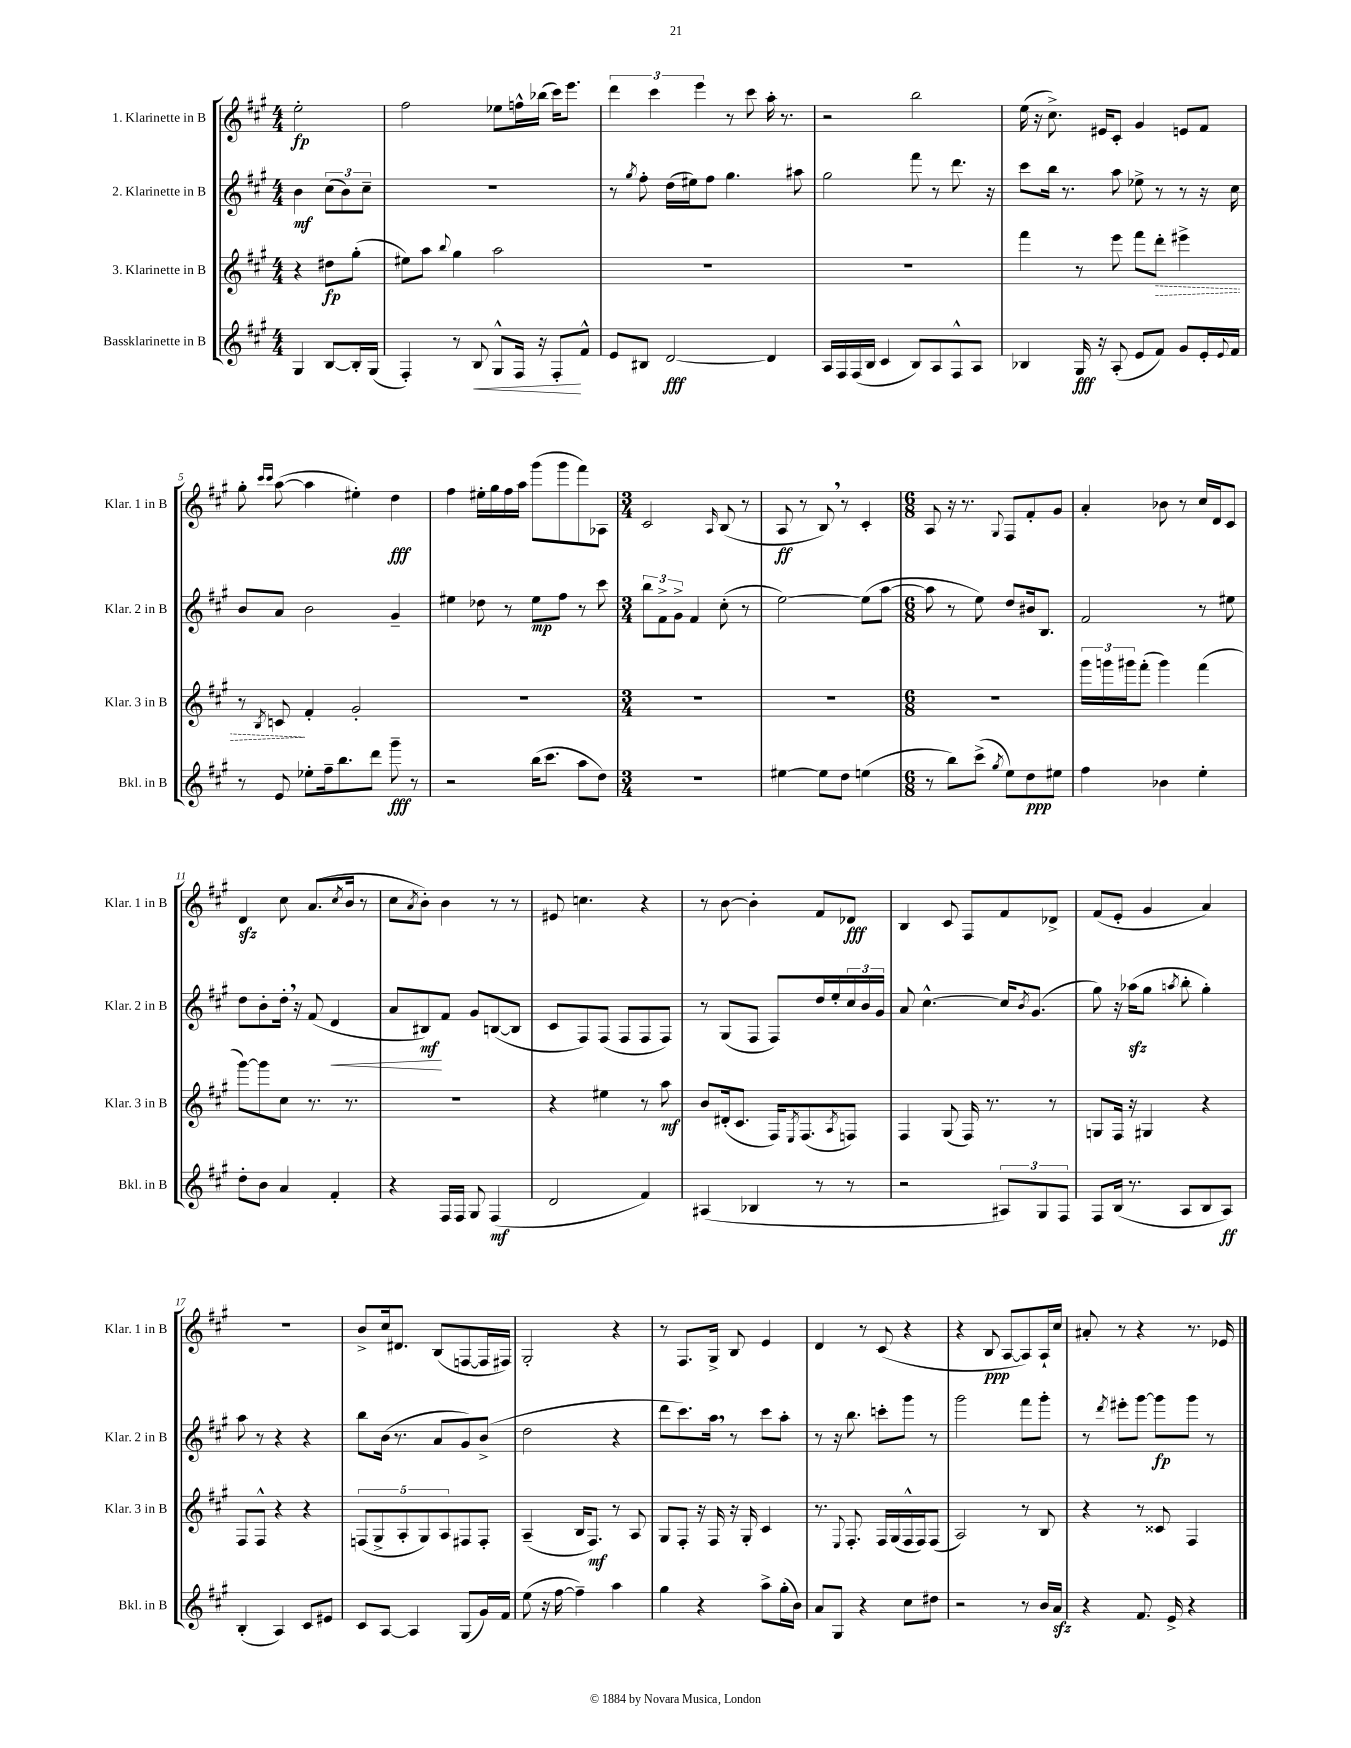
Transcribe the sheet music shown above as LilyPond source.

<<
\new StaffGroup <<
\new Staff = "s0" \with { instrumentName = "1. Klarinette in B" shortInstrumentName = "Klar. 1 in B" } {
    \clef treble \key a \major \numericTimeSignature \time 4/4 \partial 2
    e''2-.\fp |
    fis''2 ees''8 f''16-^ bes''16( cis'''16) e'''8. |
    \tuplet 3/2 { d'''4 cis'''4 e'''4 } r8 cis'''8 a''16-. r8. |
    r2 b''2 |
    e''16( r16 cis''8.->) eis'16 cis'8-. gis'4 e'8 fis'8 |
    gis''8-. \grace { cis'''16 cis'''16 } a''8~( a''4 eis''4-.) d''4\fff |
    fis''4 eis''16-. gis''16 fis''16 a''16 gis'''8( gis'''8 fis'''8) aes8 |
    \numericTimeSignature \time 3/4 cis'2 \grace { a16 } b8( r8 |
    a8\ff r8 b8) \breathe r8 cis'4-. |
    \numericTimeSignature \time 6/8 a8 r16 r8. \appoggiatura { gis8 } fis8 fis'8-. gis'8 |
    a'4-. bes'8 r8 cis''16 d'16 cis'8 |
    d'4\sfz cis''8 a'8.( \acciaccatura { cis''8 } b'16 r8 |
    cis''8 \acciaccatura { a'8 } b'8-.) b'4 r8 r8 |
    eis'8 c''4. r4 |
    r8 b'8~ b'4-. fis'8 des'8\fff |
    b4 cis'8 fis8 fis'8 des'8-> |
    fis'8( e'8-. gis'4 a'4) |
    R2. |
    b'8-> cis''16 dis'8. b8( f8~ f16 fis16) |
    gis2-. r4 |
    r8 fis8. gis16-> b8 e'4 |
    d'4 r8 cis'8( r4 |
    r4 b8\ppp a8~ a8) a16-! cis''16 |
    ais'8-. r8 r4 r8. ees'16 \bar "|." |
}
\new Staff = "s1" \with { instrumentName = "2. Klarinette in B" shortInstrumentName = "Klar. 2 in B" } {
    \clef treble \key a \major \numericTimeSignature \time 4/4 \partial 2
    b'4\mf \tuplet 3/2 { cis''8( b'8) cis''8-- } |
    R1 |
    r8 \acciaccatura { gis''8 } fis''8-. d''16( eis''16) fis''8 gis''4. ais''8 |
    gis''2 fis'''8 r8 d'''8. r16 |
    cis'''8 b''16 r8. a''8 ees''8-> r8 r8 r16 cis''16 |
    b'8 a'8 b'2 gis'4-- |
    eis''4 des''8 r8 eis''8\mp fis''8 r8 cis'''8 |
    \numericTimeSignature \time 3/4 \tuplet 3/2 { b''8 fis'8-> gis'8-> } fis'4 cis''8-.( r8 |
    e''2~) e''8( a''8~ |
    \numericTimeSignature \time 6/8 a''8 r8 e''8) d''8 bis'16 b8. |
    fis'2 r8 eis''8 |
    d''8 b'8-. d''16-. \breathe r16 fis'8( d'4\< |
    a'8 bis8\mf\!) fis'8 gis'8 b8~( b8 |
    cis'8 fis8) fis8( fis8 fis8 fis8) |
    r8 gis8( fis8 fis8) d''16 e''16-. \tuplet 3/2 { cis''16 b'16 gis'16 } |
    a'8 cis''4.~-^ cis''16 \acciaccatura { b'8 } gis'8.( |
    gis''8) r16 aes''16\sfz( gis''8 \acciaccatura { a''8 } b''8-. gis''4-.) |
    a''8 r8 r4 r4 |
    b''8 b'16( r8. a'8 gis'8) b'8->( |
    d''2 r4 |
    d'''8 cis'''8.) a''16 \breathe r8 cis'''8 a''8-. |
    r8 r16 b''8. c'''8-. gis'''8 r8 |
    gis'''2 fis'''8 gis'''8-. |
    r8 \acciaccatura { d'''8 } eis'''8-. gis'''8~ gis'''8\fp gis'''8 r8 \bar "|." |
}
\new Staff = "s2" \with { instrumentName = "3. Klarinette in B" shortInstrumentName = "Klar. 3 in B" } {
    \clef treble \key a \major \numericTimeSignature \time 4/4 \partial 2
    r4 dis''8\fp gis''8-.( |
    eis''8) a''8 \appoggiatura { b''8 } gis''4 a''2 |
    R1 |
    R1 |
    fis'''4 r8 e'''8 fis'''8 \once \override Hairpin.style = #'dashed-line d'''8-.\> eis'''4-> |
    r8 \acciaccatura { b8 } c'8\! fis'4-. gis'2-. |
    R1 |
    \numericTimeSignature \time 3/4 R2. |
    R2. |
    \numericTimeSignature \time 6/8 R2. |
    \tuplet 3/2 { gis'''16 g'''16 gis'''16 } fis'''8-.( gis'''4) fis'''4( |
    gis'''8~) gis'''8 cis''8 r8. r8. |
    R2. |
    r4 eis''4 r8 a''8\mf |
    b'8 dis'16-.( cis'8. fis16) \acciaccatura { e8 } fis8.( \acciaccatura { a8 } f8) |
    fis4 gis8( fis16) r8. r8 |
    g8 fis16 r16 gis4 r4 |
    fis8 fis8-^ r4 r4 |
    \tuplet 5/4 { f8( gis8-> a8-. gis8) a8 } fis8 fis8-. |
    a4--( b16 fis8.\mf) r8 a8 |
    gis8 fis8-. r16 fis16 r16 gis16-. cis'4 |
    r8. \appoggiatura { e8 } fis8.-. fis16 gis16( fis16-^ fis16) fis8( |
    a2) r8 b8 |
    r4 r8 cisis'8 fis4 \bar "|." |
}
\new Staff = "s3" \with { instrumentName = "Bassklarinette in B" shortInstrumentName = "Bkl. in B" } {
    \clef treble \key a \major \numericTimeSignature \time 4/4 \partial 2
    gis4 b8~ b16-. gis16( |
    fis4-.) r8 b8\< gis8-^ fis16 r16 fis8-.\! fis'8-^ |
    e'8 bis8 d'2~\fff d'4 |
    a16 fis16 fis16( b16 cis'4 b8) a8 fis8-^ a8 |
    bes4 gis16\fff r16 a8-.( e'8 fis'8) gis'8 e'16-. \appoggiatura { e'8 } fis'16 |
    r8 e'8 ees''8-. fis''16-- b''8. d'''8 gis'''8--\fff r8 |
    r2 b''16( cis'''8. a''8 d''8) |
    \numericTimeSignature \time 3/4 R2. |
    eis''4~ eis''8 d''8 e''4( |
    \numericTimeSignature \time 6/8 r8 b''8) cis'''8->( \acciaccatura { gis''8 } e''8) d''8\ppp eis''8 |
    fis''4 bes'4 e''4-. |
    d''8-. b'8 a'4 fis'4-. |
    r4 fis16 fis16 gis8 fis4\mf( |
    d'2 fis'4) |
    ais4( bes4 r8 r8 |
    r2 \tuplet 3/2 { ais8) gis8 fis8 } |
    fis8 b16( r8. a8 b8 a8\ff) |
    b4-.( a4) cis'8 eis'8 |
    cis'8 a8~ a4 gis8( gis'16) fis'16 |
    e''8( r16 fis''16~ fis''4--) a''4 |
    gis''4 r4 a''8-> gis''16-.( b'16) |
    a'8 gis8 r4 cis''8 dis''8 |
    r2 r8 b'16 a'16\sfz |
    r4 fis'8. e'16-> r4 \bar "|." |
}
>>
>>
